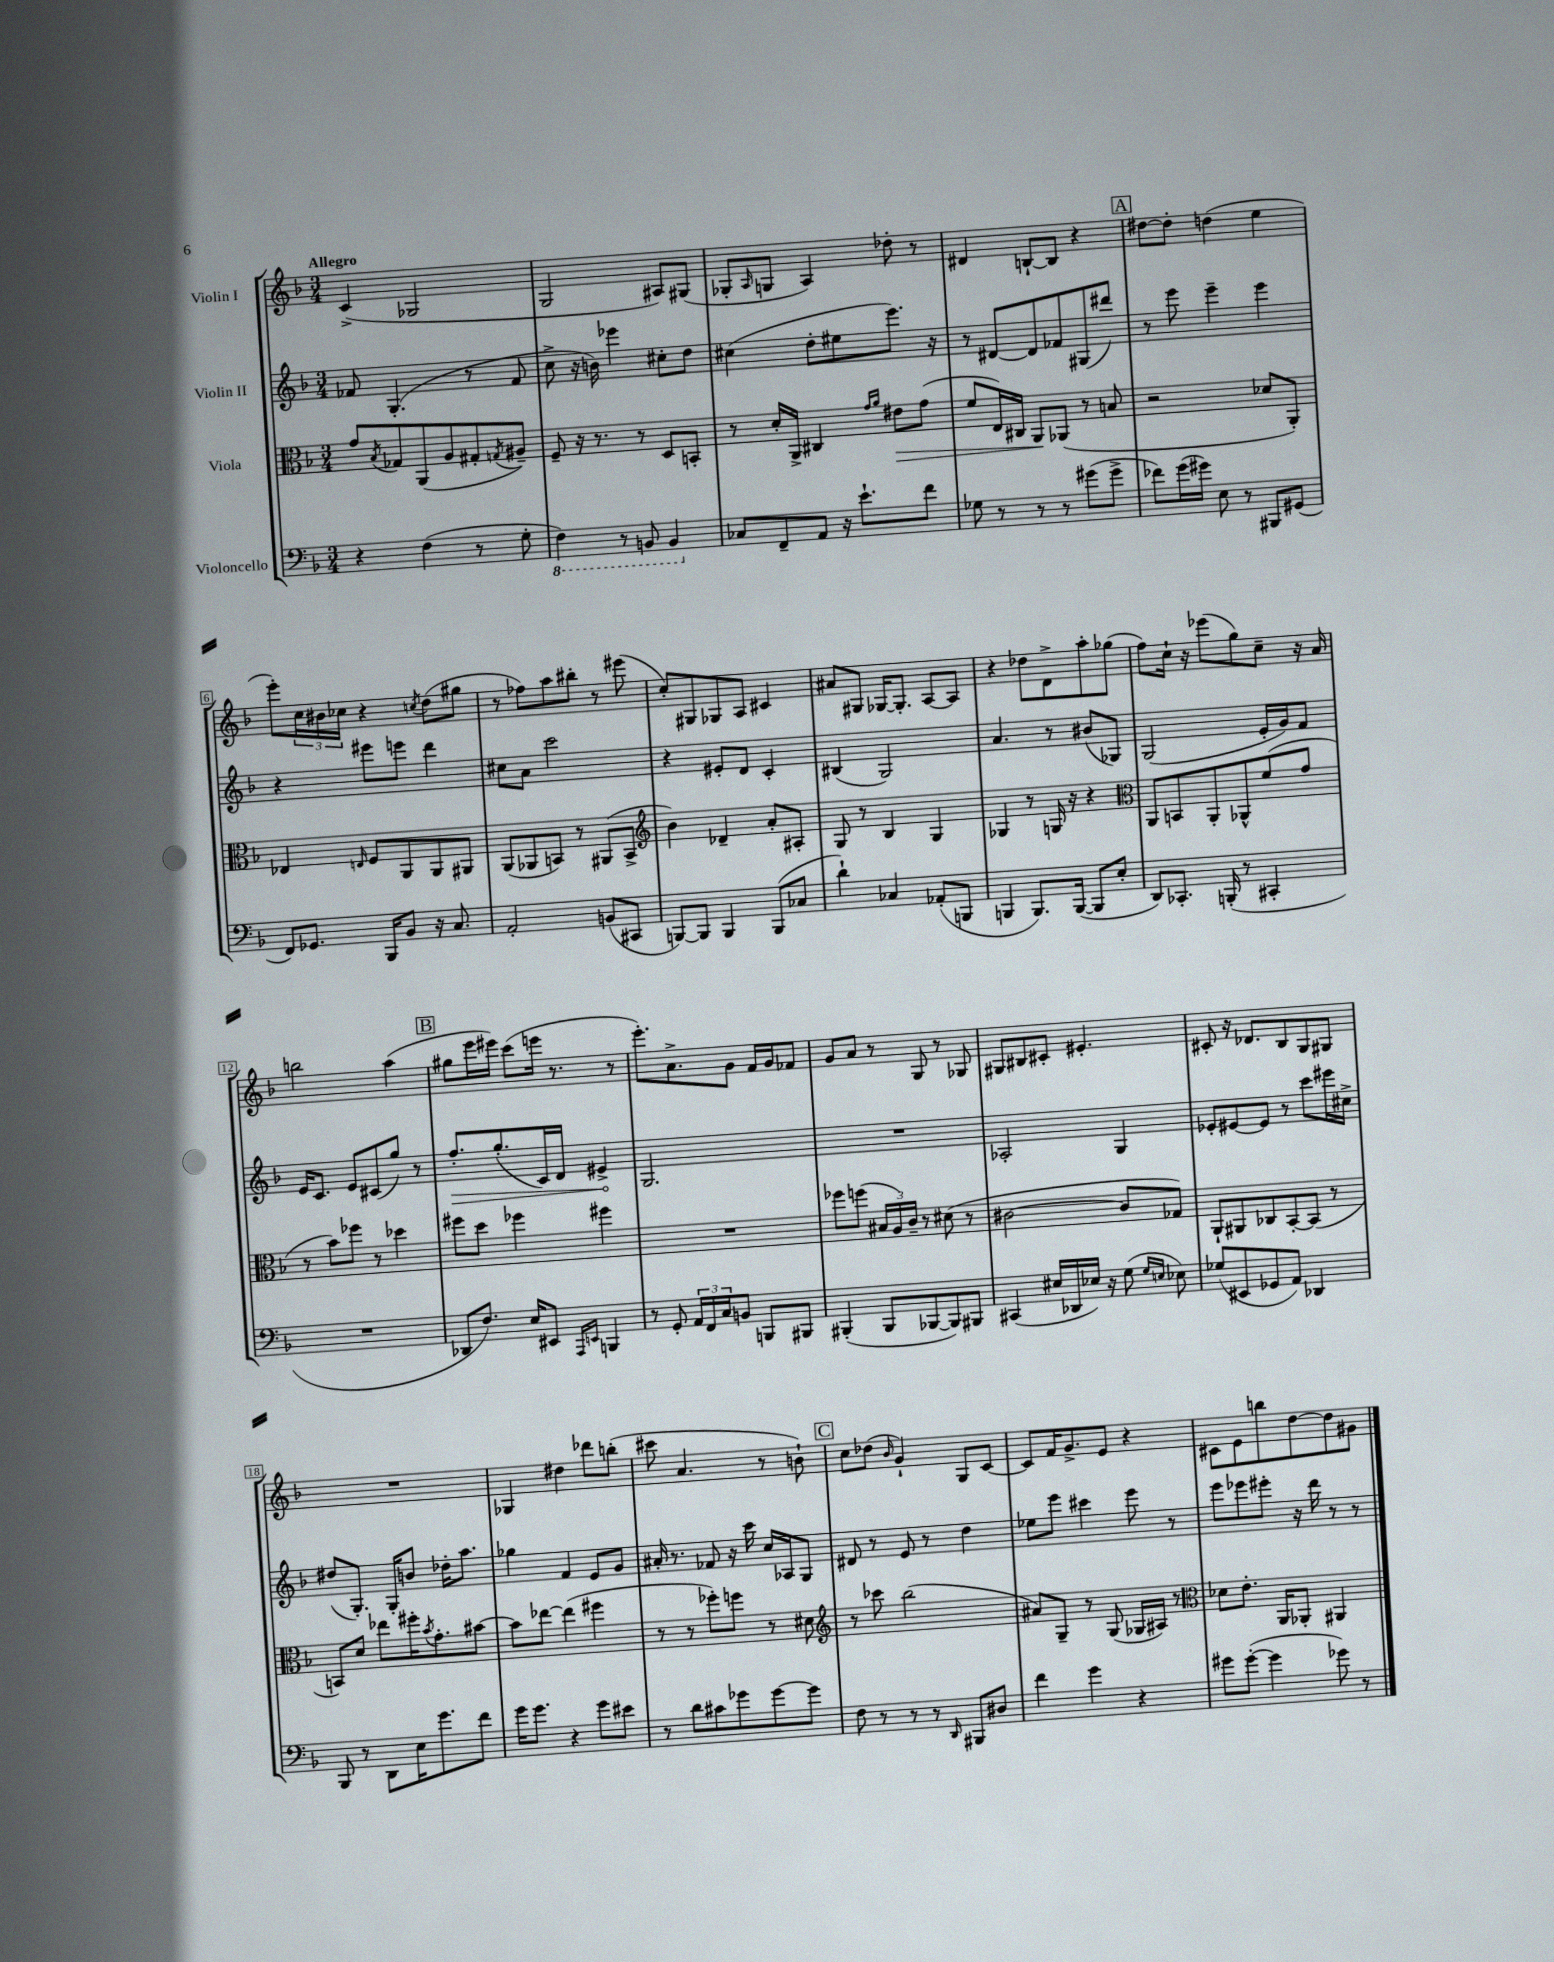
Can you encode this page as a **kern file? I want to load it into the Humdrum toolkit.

**kern	**kern	**kern	**kern
*staff4	*staff3	*staff2	*staff1
*clefF4	*clefC3	*clefG2	*clefG2
*k[b-]	*k[b-]	*k[b-]	*k[b-]
*M3/4	*M3/4	*M3/4	*M3/4
4r	8g	8f-	(4c^
.	8qB-	.	.
.	8G-	(4.G'	.
(4F	(8AA	.	2G-
.	8A	.	.
8r	8G#'	8r	.
.	8qG	.	.
8G'	8A#~)	8f-	.
=	=	=	=
4FF)	8F~	8cc^	2G
.	16r	16r	.
.	8.r	16b)	.
8r	.	4eee-	.
8BBB	8r	.	.
4BBB	8D	8cc#'	8A#)
.	8BB'	8dd	(8G#
=	=	=	=
8C-	8r	(4cc#	8G-'
.	.	.	16qqA
8FF~	16d'	.	8G
.	16AA^	.	.
8AA	4C#	8dd'	4A)
16r	.	8ee#	.
8.e`	.	.	.
.	16qqg	.	.
.	16qqa	.	.
.	8e#	8.eee)	8dd-'
8f	(8g	.	8r
.	.	16r	.
=	=	=	=
8G-	8f	8r	4d#
8r	16E)	[8d#	.
.	16C#	.	.
8r	8AA	8d#]	[8B`
8r	(8AA-	8f-	8B]
(8g#	8r	(8G#	4r
8g#^	8B	8ddd#)	.
=	=	=	=
8f-)	2r	8r	[8dd#
(16g	.	8eee	8dd#']
16g#)	.	.	.
8E	.	4eee~	(4dd
8r	.	.	.
8BBB#	8d-	4eee	4ee
(8GG#	8AA')	.	.
=	=	=	=
8FF)	4E-	4r	8eee')
8.GG-	.	.	24cc
.	.	.	24b#
.	.	.	24cc-
.	16qqE	.	.
.	8F	8eee#	4r
16BBB-	.	.	.
8BB-	8AA	8eee	.
.	.	.	8qcc
16r	8AA	4ddd	(8dd
8.C	.	.	.
.	8AA#	.	8gg#
=	=	=	=
2AA'	(8AA	8cc#	8r
.	8AA-	8a	8ff-)
.	8BB)	2ccc	8aa
.	8r	.	8bb#'
(8BB	(8AA#	.	8r
8CC#	8BB^	.	(8eee#
=	=	=	=
*	*clefG2	*	*
[8BBB)	4b-)	4r	8cc')
8BBB]	.	.	8G#
4BBB	4d-~	8e#'	8G-
.	.	8d	8A
(8BBB	8a'	4c'	4c#
8C-	8A#'	.	.
=	=	=	=
4d`)	8G	(4B#	8a#
.	8r	.	8G#
4C-	4B-	2G)	[16G-
.	.	.	8.G-']
(8AA-'	4G	.	[8A
8BBB	.	.	8A]
=	=	=	=
4BBB	4G-	4.a	4r
8.BBB)	8r	.	8dd-
.	16G	8r	8d^
([16BBB	16r	.	.
8BBB]	4r	(8b#	8aa'
8E'	.	8G-)	(8gg-
=	=	=	=
*	*clefC3	*	*
8DD)	8AA	(2G	8ff)
8.CC-'	8BB	.	16cc`
.	.	.	16r
.	8AA'	.	(8eee-
(16BBB'	.	.	.
8r	8AA-^^	.	8gg)
4CC#'	(8f	16e'	8cc~
.	.	16g)	.
.	8g	8f	16r
.	.	.	16a
=	=	=	=
2.r	8r	16e	2bb
.	.	8.c	.
.	8b-)	.	.
.	8ff-	8e	.
.	8r	(8c#	.
.	4dd-	8gg)	(4aa
.	.	8r	.
=	=	=	=
8DD-	8ff#	8.ff'	8gg#
8.F)	8dd	.	16eee
.	.	(8.gg'	16eee#)
.	4ff-	.	(8ccc
16E	.	.	.
8EE#	.	16c)	16eee
.	.	16d	8.r
16qqAAA	.	.	.
16qqEE	.	.	.
4BBB	4ff#	4e#^	.
.	.	.	8r
=	=	=	=
8r	2.r	2.G	8.eee')
8GG'	.	.	.
.	.	.	8.a^
24AA	.	.	.
24FF	.	.	.
24C	.	.	.
8BB	.	.	8g
8BBB	.	.	16f
.	.	.	16g
8BBB#	.	.	8f-
=	=	=	=
(4BBB#'	8ff-	2.r	8g
.	(8ff	.	8a
8BBB#	24B#	.	8r
.	24A)	.	.
.	24c~	.	.
[8BBB-	8r	.	8G
8BBB-])	(8d#	.	8r
8BBB#	8r	.	8G-
=	=	=	=
(4CC#	[2c#	2A-'	8G#
.	.	.	8B#
16E#	.	.	8c#'
16DD-	.	.	.
16E-)	.	.	4.e#'
16r	.	.	.
(8G	8c#]	4G	.
16qqG	.	.	.
16qqE	.	.	.
8E-)	8G-)	.	.
=	=	=	=
(8G-	8AA`	8e-'	8c#'
8EE#	8AA#	[8e#	16r
.	.	.	8.d-
8GG-	8C-	8e#]	.
8AA)	[8BB-'	8r	8B-
4DD-	(8BB-]	8ccc	8G
.	8r	16eee#	8G#
.	.	16cc#^	.
=	=	=	=
8BBB-	8BB)	(8dd#	2.r
8r	8d	8.G')	.
8DD	8ee-	.	.
.	.	16G'	.
16E	16ff#'	8b	.
.	8qb-	.	.
8.g	8.g'	.	.
.	.	16dd-'	.
.	.	8.aa	.
8f	[8b#	.	.
=	=	=	=
16g	8b#]	4gg-	4G-
8.g	.	.	.
.	[8ee-	.	.
4r	(4ee-]	4f	4dd#
8g	4ff#	8e	8ddd-
8e#	.	8g	(8bb'
=	=	=	=
8r	8r	16a#'	8ccc#
.	.	8.r	.
8d	8r	.	4.a
8c#	8ff-')	8f-	.
8g-	8ff	16r	.
.	.	16ccc	.
[8g-	8r	16cc	8r
.	.	16A-	.
8g-]	8d#	8G	8b`)
=	=	=	=
*	*clefG2	*	*
8F	8r	8d#	8cc
8r	8ccc-	8r	(8dd-
.	.	.	16qqb-
8r	(2bb-	8e	4g`)
8r	.	8r	.
16qqDD	.	.	.
8BBB#	.	4dd	8G
8D#	.	.	[8c
=	=	=	=
4f	8a#)	8ee-	8c]
.	8G~	8eee	16f
.	.	.	8.g^
4g	8r	4ccc#	.
.	(8G	.	8e
4r	16G-	8eee	4r
.	16A#)	.	.
.	8r	8r	.
=	=	=	=
*	*clefC3	*	*
8g#	8d-	8eee	8c#
([8g#'	8.e'	8eee-	8e
4g#]	.	8eee#'	8bb
.	16AA	.	.
.	8AA-'	16r	[8dd
.	.	16ddd	.
8g-)	4AA#	8r	8dd]
8r	.	8r	8g#
==	==	==	==
*-	*-	*-	*-
